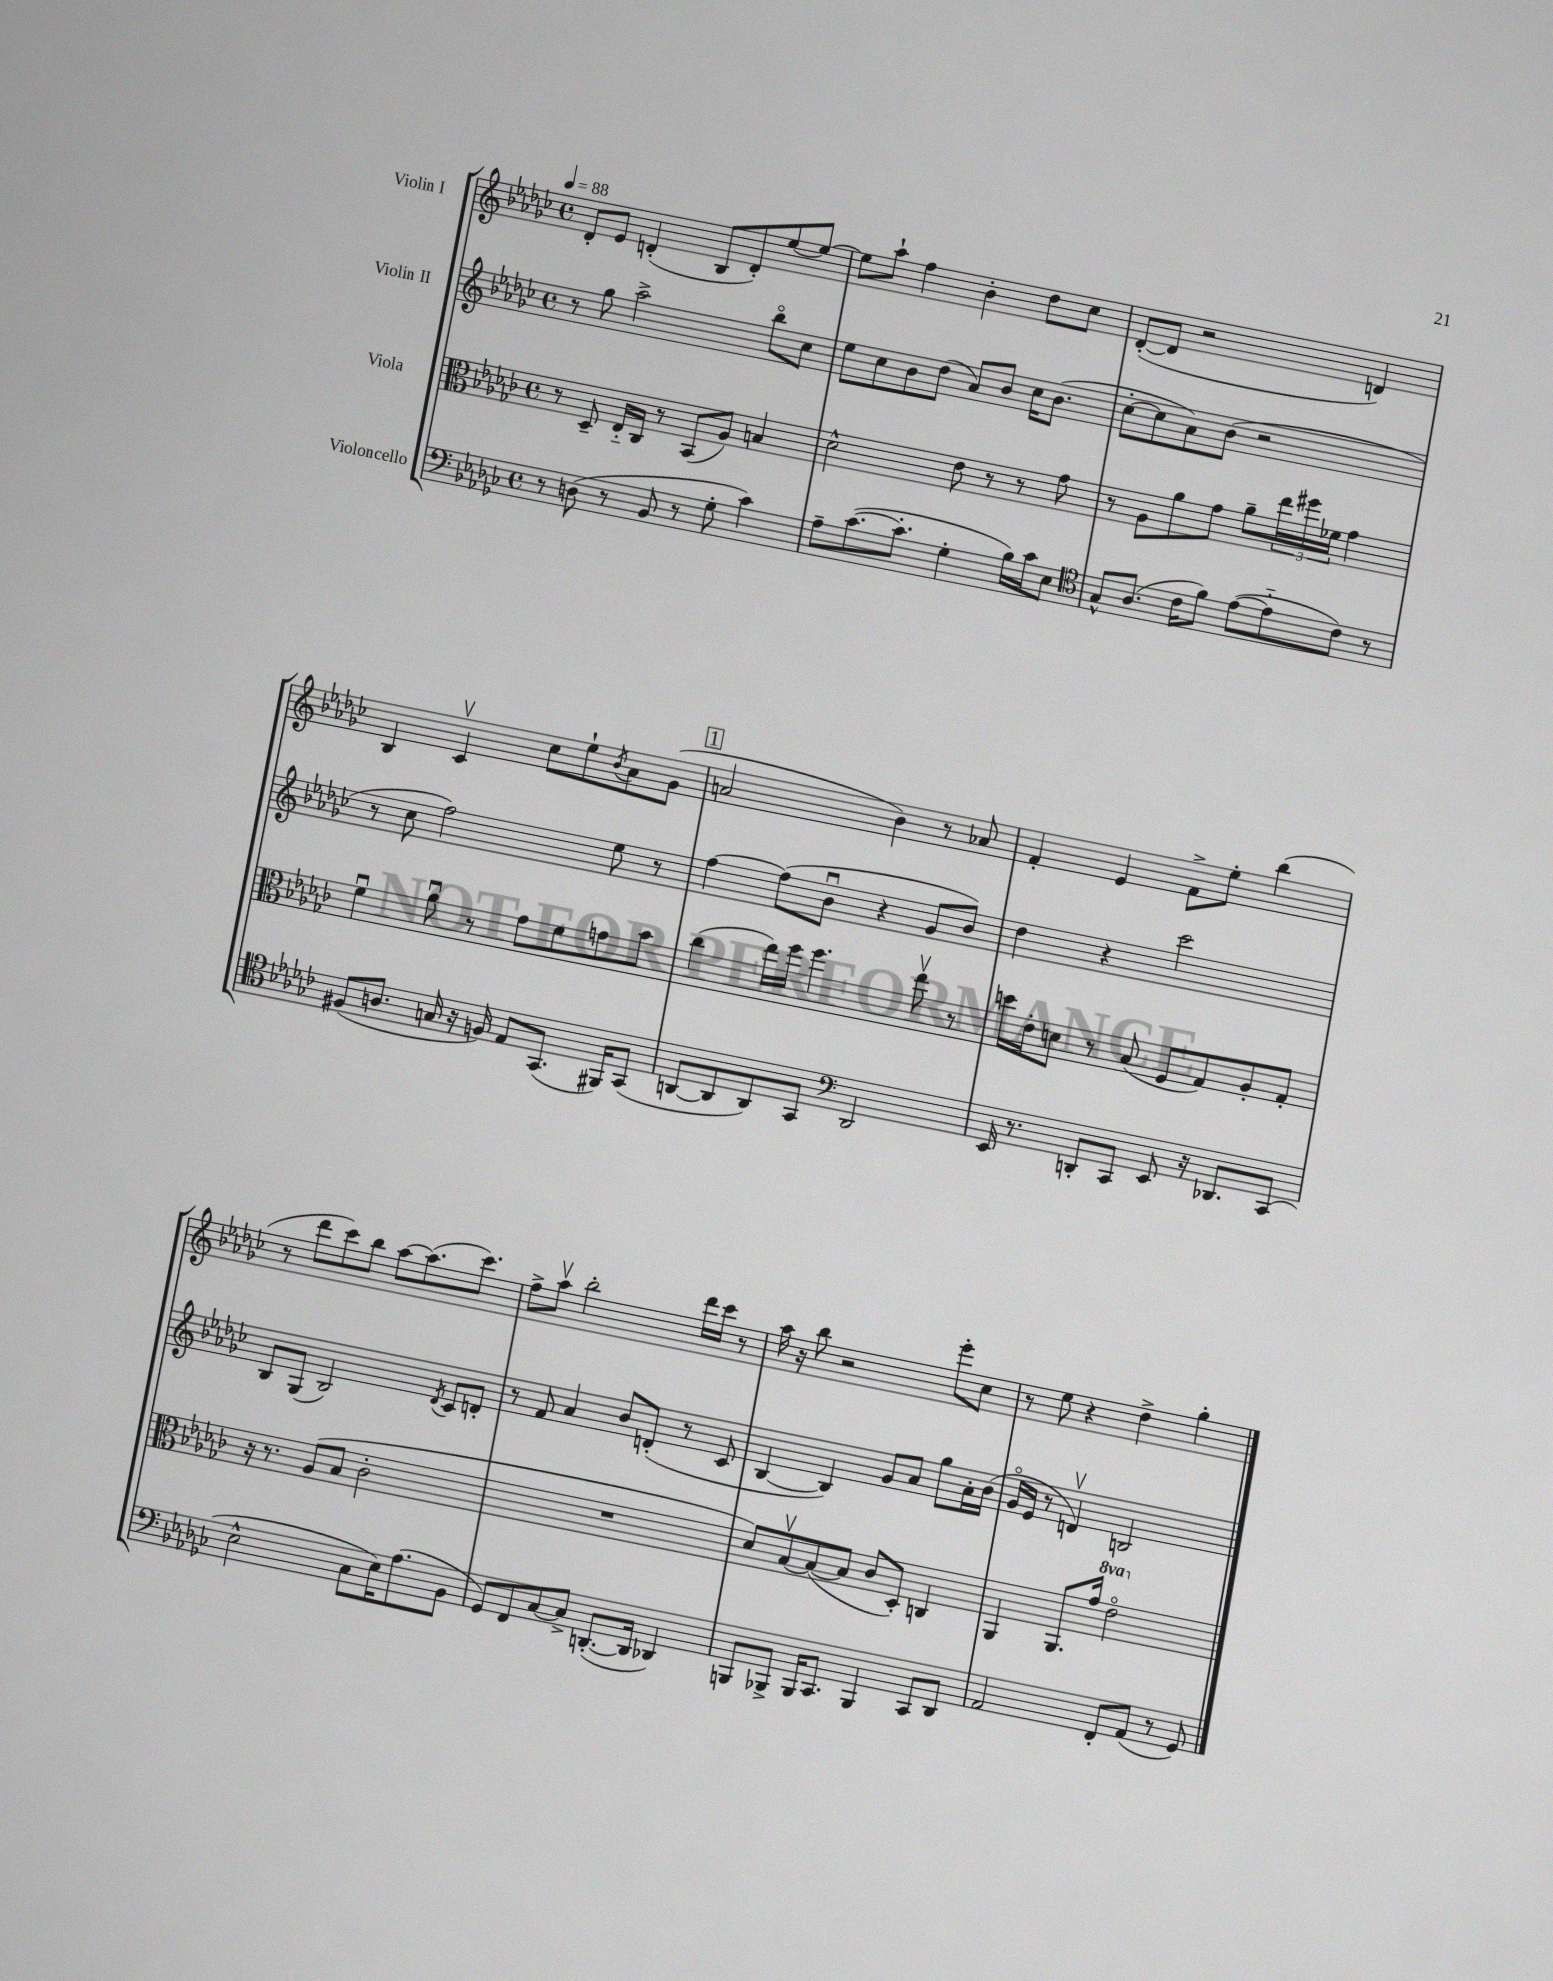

**kern	**kern	**kern	**kern
*staff4	*staff3	*staff2	*staff1
*clefF4	*clefC3	*clefG2	*clefG2
*k[b-e-a-d-g-c-]	*k[b-e-a-d-g-c-]	*k[b-e-a-d-g-c-]	*k[b-e-a-d-g-c-]
*M4/4	*M4/4	*M4/4	*M4/4
*met(c)	*met(c)	*met(c)	*met(c)
*MM88	*MM88	*MM88	*MM88
8r	8r	8r	8d-'
(8D	8D-~	8gg-	8e-
8r	16E-'~	2aa-^	(4d'
.	16C-	.	.
8BB-	8r	.	.
8r	(8BB-	.	8B-
8G-'	8A-)	.	8d')
4c-)	4B	8bb-o	[8ee-
.	.	8cc-	8ee-_
=	=	=	=
8A-~	2d-^^	8ee-	8ee-]
([8.c-	.	8cc-	8aa-`
.	.	8b-	4ff
8.c-']	.	.	.
.	.	(8dd-	.
4G-'	8e-	8a-)	4b-'
.	8r	8b-	.
16B-)	8r	16cc-	8dd-
16c-	.	(8.b-	.
8E-	8g-	.	8cc-
=	=	=	=
*clefC4	*	*	*
8G-^^	8r	[8cc-'	([8d-'
(8.A-	8A-	8cc-]	8d-]
.	8a-	8a-)	2r
16c-	.	.	.
8f)	8g-	(8b-	.
([8e-	8a-~	2r	.
8e-'~]	24ee-	.	.
.	24ff#	.	.
.	24f-	.	.
8c-)	4g-	.	4d)
8r	.	.	.
=	=	=	=
(8F#	4fu	8r	4B-
8.A	.	8cc-	.
.	8a-u	2ff)	4c-v
16G	.	.	.
16r	8r	.	.
16F)	.	.	.
8E-	8g-	.	8cc-
(8.GG-	8f	.	8ee-`
.	.	.	8qb-
.	8g	8ee-	8a-
16FF#)	.	.	.
(8GG-	8b-	8r	(8g-
=	=	=	=
[8AA	(4cc-	[4ff	2a
8AA]	.	.	.
8AA)	16ee-)	(8ff]	.
.	16ff	.	.
8GG-	4.ff	8b-u	.
*clefF4	*	*	*
2DD-	.	4r	4b-)
.	8ee-v	8g-	8r
.	8r	8b-)	8a-
=	=	=	=
16EE-	16dd	4dd-	4f'
8.r	16e-'	.	.
.	8d	.	.
8DD'	8r	4r	4e-
8CC-	(8B-	.	.
8EE-	8F	2ccc-	8f^
16r	8G-)	.	8ee-'
8.DD-	.	.	.
.	8A-'	.	(4bb-
(8CC-	8G-'	.	.
=	=	=	=
2E-^^	16r	8B-	8r
.	8.r	.	.
.	.	(8G-	8ddd-
.	(8A-	2B-)	8ccc-)
.	8B-	.	8bb-
8C-	2c-'	.	[8aa-
16E-)	.	.	(8.aa-]
(8.A-	.	.	.
.	.	8qd-	.
.	.	8c-	.
.	.	.	8.ccc-)
8BB-	.	8d'	.
=	=	=	=
8GG-)	1r	8r	8ff^
8FF	.	8f	8aa-v
[8C-	.	4a-	2bb-'
8C-^]	.	.	.
([8.DD'	.	8b-	.
.	.	(8d'	.
16DD]	.	.	.
4DD-)	.	8r	16ddd-
.	.	.	16ccc-
.	.	8c-	8r
=	=	=	=
8BBB	8d-)	[4B-	16aa-
.	.	.	16r
8BBB-^	[8B-v	.	8bb-
16BBB-	(8B-_	4B-])	2r
8.CC-	.	.	.
.	8B-]	.	.
4BBB-	8c-	8g-	.
.	8D-')	8a-	.
8CC-	4C	8gg-	8eee-'
8DD-	.	16a-'	8cc-
.	.	(16b-	.
=	=	=	=
2AA-	4AA-	16g-o	8r
.	.	16e-	.
.	.	8r	8ee-
.	8.AA-	4dv)	4r
.	16g-	.	.
8FF'	2ee-o	2B	4dd-^
(8AA-	.	.	.
8r	.	.	4gg-'
8GG-)	.	.	.
==	==	==	==
*-	*-	*-	*-
